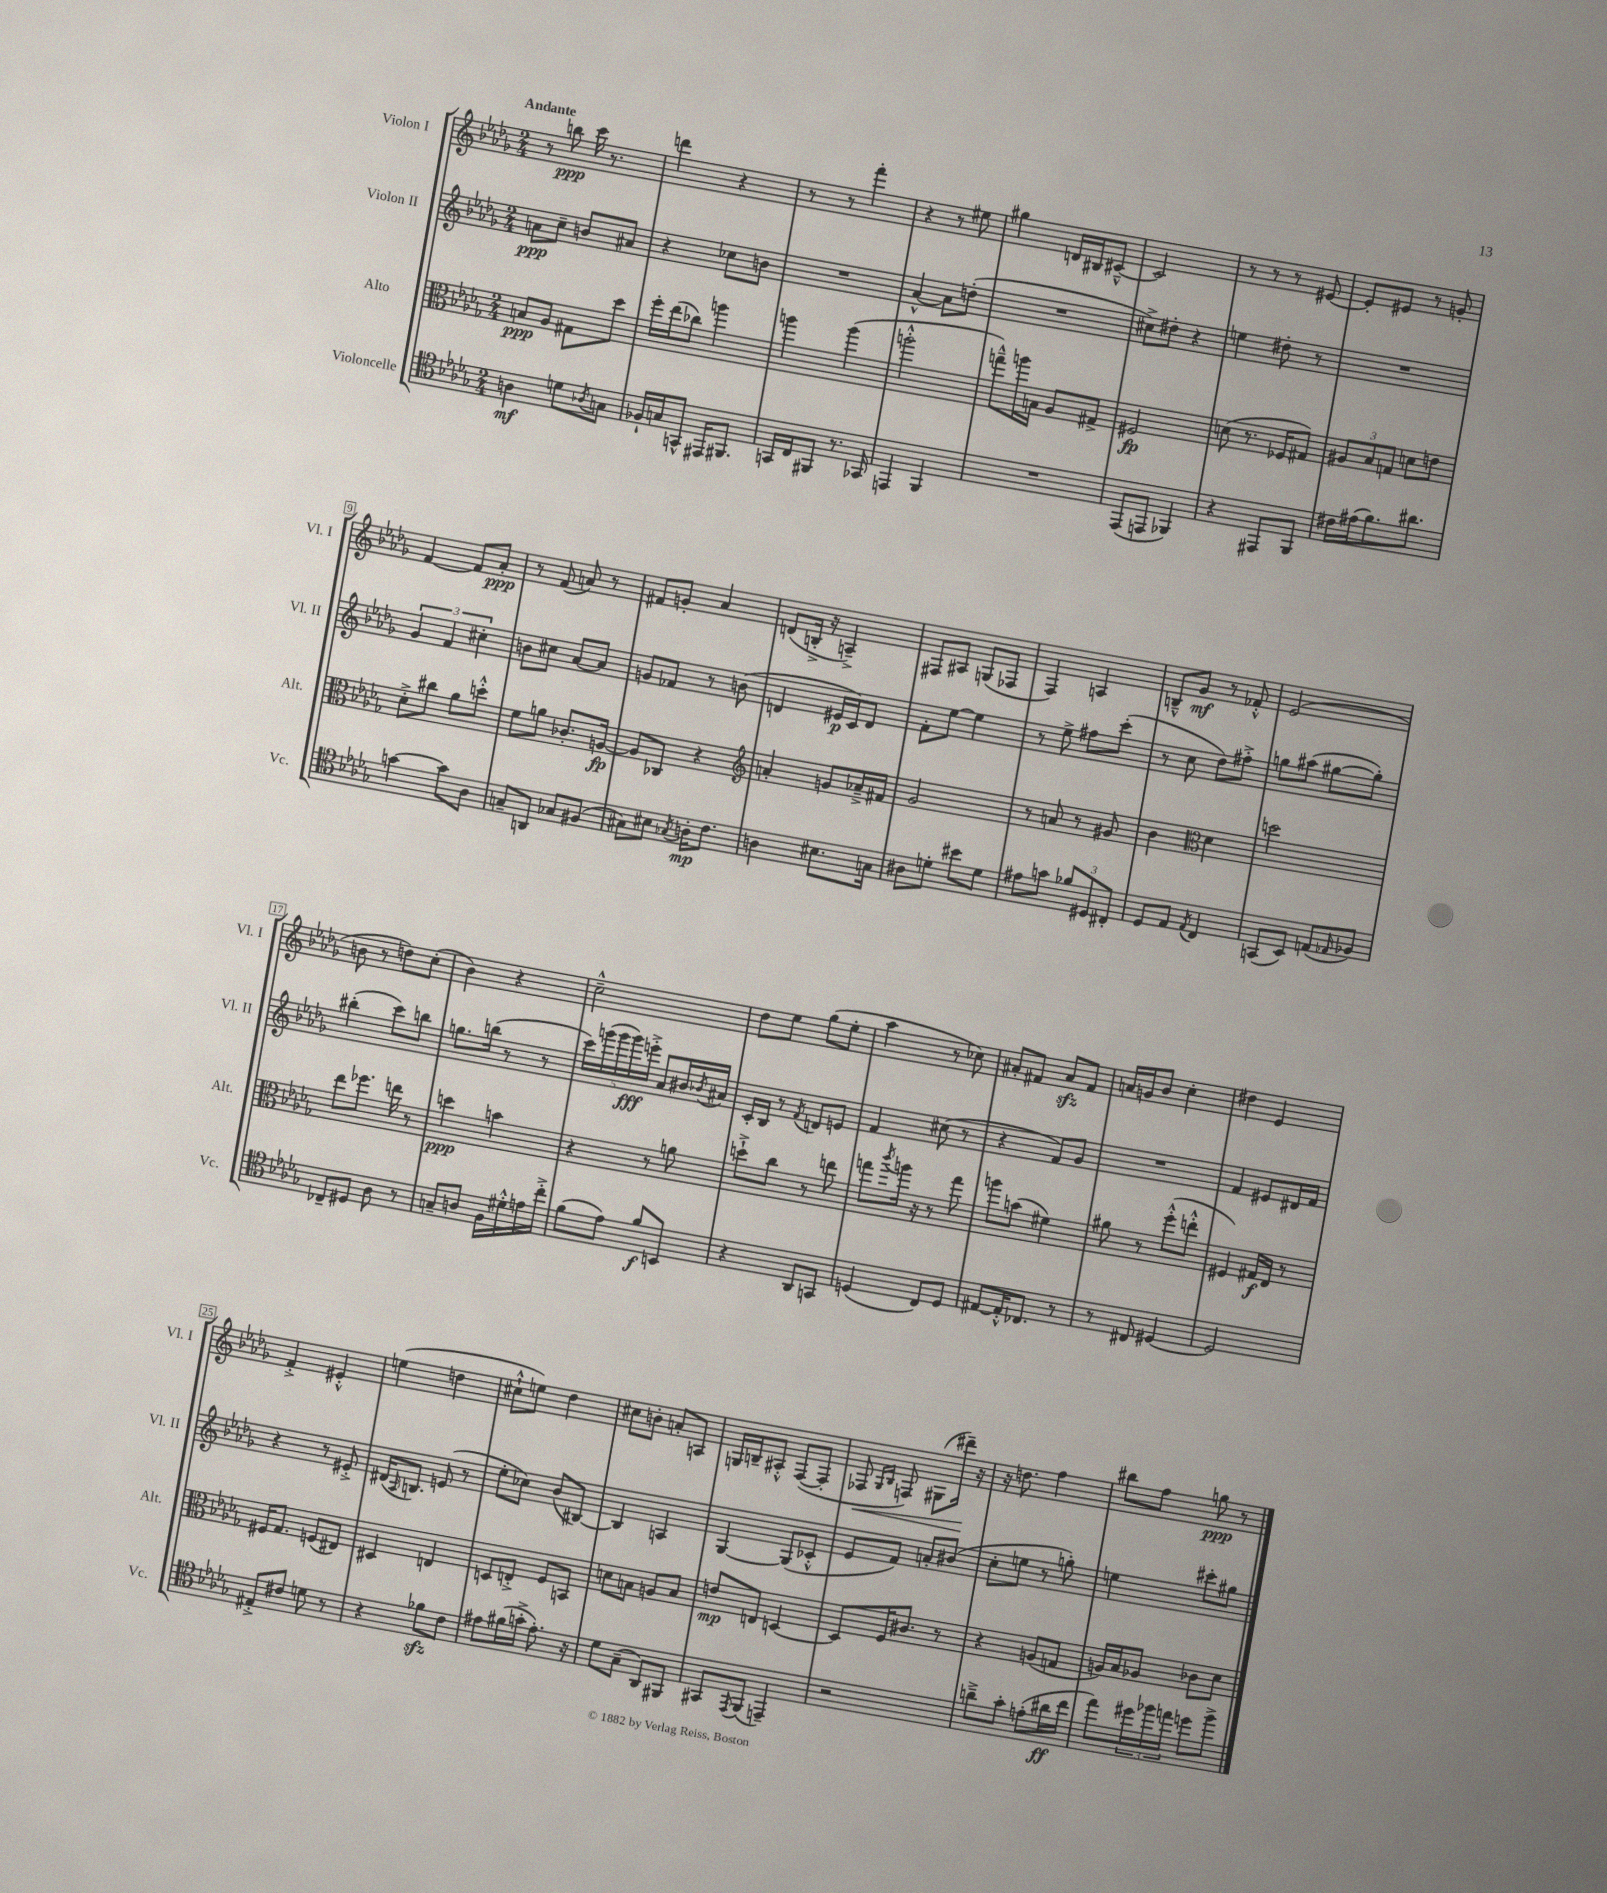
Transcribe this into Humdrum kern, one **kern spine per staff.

**kern	**kern	**kern	**kern
*staff4	*staff3	*staff2	*staff1
*clefC4	*clefC3	*clefG2	*clefG2
*k[b-e-a-d-g-]	*k[b-e-a-d-g-]	*k[b-e-a-d-g-]	*k[b-e-a-d-g-]
*M2/4	*M2/4	*M2/4	*M2/4
4A\	8B/L	8a\L	8r
.	8A-/J	8cc~\J	8bb\
8d\L	8G#\L	8b/L	16ccc\
.	.	.	8.r
8qA-/	.	.	.
8G\J	8dd-\J	8a#/J	.
=	=	=	=
16F-`/LL	16ff'\LL	4r	4ddd\
16G/J	(16ee-\J	.	.
8GG^^/J	8cc-\J)	.	.
16EE#/LK	4aa\	8cc-\L	4r
8.FF#/J	.	.	.
.	.	8b\J	.
=	=	=	=
16GG/LL	4aa\	2r	8r
16C/J	.	.	.
8FF#/J	.	.	8r
8.r	(4aa\	.	4fff'\
16GG-/	.	.	.
=	=	=	=
4EE/	2aa'^^\	[4a-^^/	4r
4FF/	.	8a-\]L	8r
.	.	(8dd'\J	8ee#\
=	=	=	=
2r	8gg~^^\L)	2r	4gg#\
.	16aa\L	.	.
.	16B\JJ	.	.
.	8A-/L	.	16d/LL
.	.	.	16B#/J
.	8G#^/J	.	[8c#~^^/J
=	=	=	=
(8EE-/L	2F#/	8cc#^\L)	2c#/]
8EE/J	.	8dd#'\J	.
4FF-/)	.	4r	.
=	=	=	=
4r	(8d\	4ee\	8r
.	8.r	.	8r
8EE#/L	.	8dd#'\	8r
.	16F-/LK	.	.
8FF/J	8G#/J)	8r	[8e#/
=	=	=	=
16c#\LL	12A#/L	2r	8e#'/]L
(16e#\J	.	.	.
.	12B-/	.	.
8.f\)	.	.	8e#/J
.	12G/J	.	.
.	8d\L	.	8r
8.a#\J	.	.	.
.	8e\J	.	8g'/
=	=	=	=
[4g\	8d-'^\L	6g-/	[4f/
.	8cc#\J	.	.
.	.	6f/	.
8g\]L	8a-\L	.	8f/]L
.	.	6cc#'\	.
8A-\J	8dd'^^\J	.	8a-'/J
=	=	=	=
8G~/L	8f\L	8b\L	8r
8AA/J	8a\J	8cc#\J	(8f/
8G-/L	8.c-'/L	[8a-/L	8a/)
(8F#/J	.	8a-/]J	8r
.	[16A/Jk	.	.
=	=	=	=
8G#\L)	8A/]L	8g/L	8f#/L
8B#\J	8C-/J	8f-/J	8g'/J
8qG-/	.	.	.
16A'\LK	4r	8r	4a-/
8.c\J	.	.	.
.	.	(8b\	.
=	=	=	=
*	*clefG2	*	*
4A\	4a'/	4d/	(8d/L
.	.	.	16B'^/Jk
.	.	.	16r
8.B#\L	8g/L	16e#/LL	4A~^/)
.	.	16c/J)	.
.	16a-~^/L	8d/J	.
16G\Jk	16f#/JJ	.	.
=	=	=	=
8A#\L	2g-/	8f'\L	8F#/L
8d'\J	.	[8ee-\J	8A#/J
8b#\L	.	4ee-\]	(8G/L
8d\J	.	.	8F-/J
=	=	=	=
8e#\L	8r	8r	4F/)
8g\J	8a/	8ee-^\	.
12f-/L	8r	8ff#\L	4A/
12D#/	.	.	.
.	8g#/	(8ccc'\J	.
12C#'/J	.	.	.
=	=	=	=
8D-/L	4b-\	8r	8B~^^/L
8E-/J	.	8cc\	8g-/J
*	*clefC3	*	*
8qE-/	.	.	.
4C/	4d-\	8dd-\L)	8r
.	.	8ff#'^\J	8f-'^^/
=	=	=	=
(8GG/L	2dd\	8gg\L	(2e-/
8BB-/J)	.	(8aa#\J	.
(8E/L	.	[8gg#\L	.
16qqE-/	.	.	.
8F-/J)	.	8gg#'\]J)	.
=	=	=	=
8C-~/L	8ee-\L	(4bb#'\	8b\
8D#/J	8.ff-\J	.	8r
8A-\	.	8ccc\L)	8dd\L)
.	16ee\	.	.
8r	8r	8bb\J	(8cc'\J
=	=	=	=
8G~/L	4dd\	8.gg\L	4b-\)
8A/J	.	.	.
.	.	(16bb\Jk	.
16F\LL	4b\	8r	4r
16d#'^^\	.	.	.
16e\	.	8r	.
16cc'^\JJ	.	.	.
=	=	=	=
(8f\L	4r	20ccc\LL)	2cc~^^\
.	.	(20ggg\	.
.	.	20ggg\	.
8e-\J)	.	.	.
.	.	20ggg\)	.
.	.	20eee'^\JJ	.
8f/L	8r	8a-/L	.
8BB/J	8a\	16b#/L	.
.	.	8qb-/	.
.	.	16a#/JJ	.
=	=	=	=
4r	8dd`^\L	16c'/LL	8dd-\L
.	.	16B-/JJ	.
.	8cc\J	8r	8ee-\J
.	.	8qf/	.
8AA-/L	8r	8d/L	(8gg-\L
8GG/J	8ee\	8e/J	8ee-'\J
=	=	=	=
(4D/	8gg\L	4f/	4aa-\
.	8qccc/	.	.
.	16aa\Jk	.	.
.	16r	.	.
8C/L)	8r	(8cc#\	8r
8D/J	8gg\	8r	8cc-\)
=	=	=	=
[8E#/L	8aa\L	4r	8a#'/L
16E#'^^/]K	(8b\J	.	8f#/J
8.C-/J	.	.	.
.	4f#\)	8f/L)	8a#/L
8r	.	8g-/J	8f#/J
=	=	=	=
8r	8a#\	2r	16a/LL
.	.	.	16g/J
8C#/	8r	.	8b-/J
[4D#/	(8ff'^^\L	.	4cc'\
.	8ee'^^\J	.	.
=	=	=	=
2D#/]	4F#/)	4f/	4dd#\
.	16G#/LL	8e#/L	4e-/
.	16E-/JJ	.	.
.	8r	16d#/L	.
.	.	16f/JJ	.
=	=	=	=
8E#'^/L	16F#/LK	4r	4f'^/
.	8.G-/J	.	.
8c#/J	.	.	.
8d\	(8F/L	8r	4e#'^^/
8r	8E#/J)	8e#'^/	.
=	=	=	=
4r	4D#/	(16d#/LK	(4ee\
.	.	16qqA-/	.
.	.	8.B/J)	.
8f-\L	4E/	(8e/	4dd\
8c\J	.	8r	.
=	=	=	=
8e#\L	8D/L	8ee-'\L	8cc#`^^\L
(16f#\L	8E'^/J	8cc-\J)	8ee\J)
16g'^\JJ	.	.	.
8.e#'\)	8F/L	(8b-/L	4dd-\
.	8BB/J	[8B#/J)	.
16r	.	.	.
=	=	=	=
8d-\L	8d\L	4B#/]	8cc#\L
(8G-~\J	8B\J	.	8b'\J
8AA-/L)	8A/L	4A/	8a'/L
8FF#/J	8B/J	.	8A/J
=	=	=	=
8GG#/L	8e/L	[4G-/	16G/LL
.	.	.	16B~/J
8qEE-/	.	.	.
(8FF/J	8E/J	.	8A#'^^/J
4EE~/)	[4D/	(8G-/]L	([8F/L
.	.	8c-'^^/J	8F'/]J
=	=	=	=
2r	8D/]L	8e-/L	8F-/
.	.	.	16qqG-/LL
.	.	.	16qqB-/JJ
.	16F/K	8f/J)	8F/)
.	8.c#/J	.	.
.	.	8a'/L	(8G#\L
.	8r	(8b#/J	16ddd#~\Jk)
.	.	.	16r
=	=	=	=
8a~^\L	4r	8cc'\L	16r
.	.	.	8.dd\
8g-'\J	.	8ee\J	.
(8e'\L	(8A/L	8r	4ff\
16a#\L	8G/J	8gg'\)	.
16cc\JJ	.	.	.
=	=	=	=
8ee-\L)	16A/LL)	4ee\	8bb#\L
.	16B-/J	.	.
24dd#\L	8A-/J	.	8ff\J
24ff-\	.	.	.
24ee\JJ	.	.	.
8dd\L	8c-\L	8ccc#'\L	8gg\
8ff-^\J	8d-\J	8gg#\J	8r
==	==	==	==
*-	*-	*-	*-
